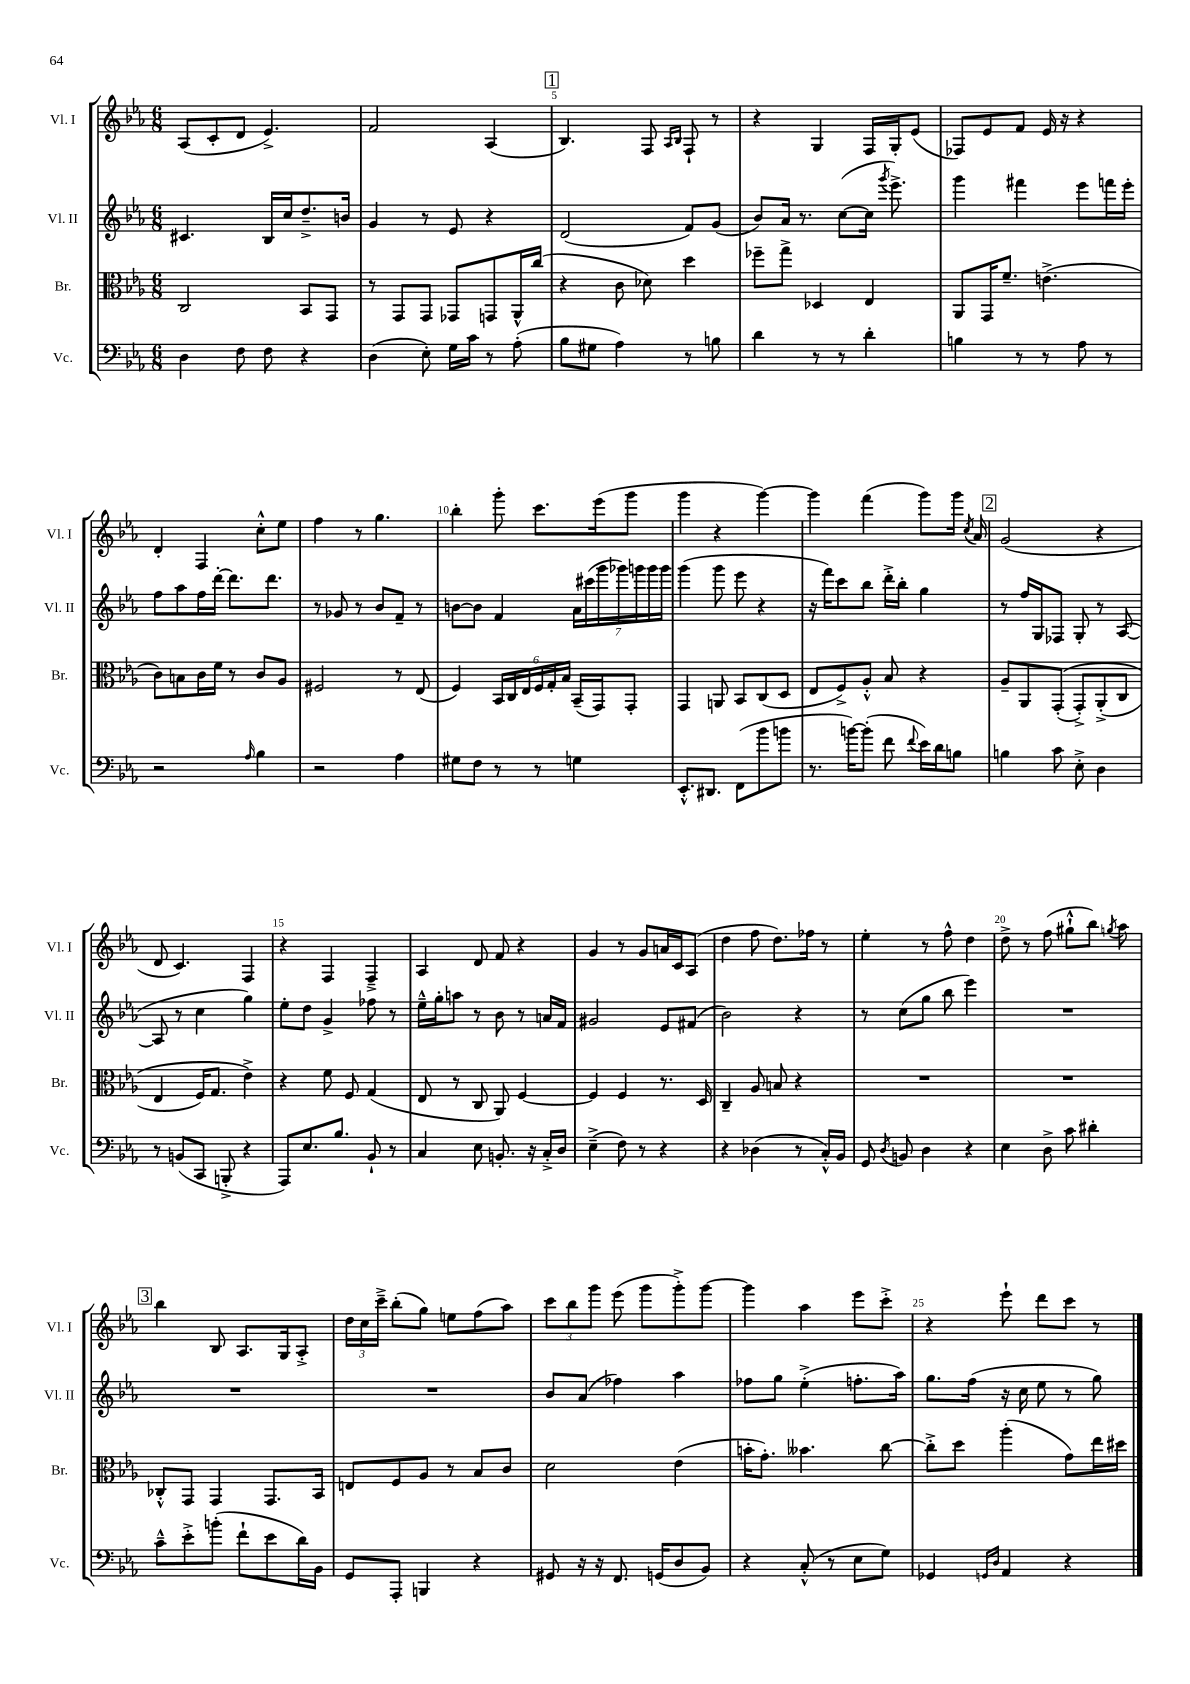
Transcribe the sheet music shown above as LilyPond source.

<<
\new StaffGroup <<
\new Staff = "s0" \with { instrumentName = "Vl. I" shortInstrumentName = "Vl. I" } {
    \clef treble \key ees \major \numericTimeSignature \time 6/8
    \autoBeamOff aes8[( c'8-. d'8] ees'4.->) |
    f'2 aes4( |
    \mark \markup { \box "1" } bes4.) f8 \grace { aes16[ bes16] } f8-! r8 |
    r4 g4 f16[ g16-. ees'8]( |
    fes8[) ees'8 f'8] ees'16 r16 r4 |
    d'4-. f4 c''8[-.-^ ees''8] |
    f''4 r8 g''4. |
    bes''4-. g'''8-. c'''8.[ ees'''16( g'''8] |
    g'''4 r4 g'''4~) |
    g'''4 f'''4( g'''8[) g'''16] \acciaccatura { c''8 } aes'16 |
    \mark \markup { \box "2" } g'2( r4 |
    d'8 c'4.) f4 |
    r4 f4 f4---> |
    aes4 d'8 f'8 r4 |
    g'4 r8 g'8[ a'16 c'16 aes8]( |
    d''4 f''8 d''8.[) fes''16] r8 |
    ees''4-. r8 f''8-^ d''4 |
    d''8-> r8 f''8( gis''8[-!-^ bes''8]) \acciaccatura { g''8 } aes''8 |
    \mark \markup { \box "3" } bes''4 bes8 aes8.[ g16 aes8]-.-> |
    \tuplet 3/2 { d''16[ c''16 c'''16]---> } bes''8[-.( g''8]) e''8[ f''8( aes''8]) |
    \tuplet 3/2 { c'''8[ bes''8 g'''8] } ees'''8( g'''8[ g'''8-.->) g'''8]~ |
    g'''4 aes''4 ees'''8[ c'''8]-.-> |
    r4 ees'''8-! d'''8[ c'''8] r8 \bar "|." |
}
\new Staff = "s1" \with { instrumentName = "Vl. II" shortInstrumentName = "Vl. II" } {
    \clef treble \key ees \major \numericTimeSignature \time 6/8
    \autoBeamOff cis'4. bes16[ c''16 d''8.---> b'16] |
    g'4 r8 ees'8 r4 |
    \mark \markup { \box "1" } d'2( f'8[) g'8]( |
    bes'8[) aes'16] r8. c''8[~( c''16] \acciaccatura { g'''8 } ees'''8.->) |
    g'''4 fis'''4 ees'''8[ f'''16 ees'''16]-. |
    f''8[ aes''8 f''16 d'''16]~-. d'''8.[ d'''8.] |
    r8 ges'8 r8 bes'8[ f'8]-- r8 |
    b'8[~ b'8] f'4 \tuplet 7/4 { aes'16[ cis'''16( g'''16 ges'''16) g'''16 g'''16 g'''16] } |
    g'''4( g'''8 ees'''8 r4 |
    r16 f'''16[) c'''8 bes''8] d'''16[-.-> bes''16]-. g''4 |
    \mark \markup { \box "2" } r8 f''16[ g16 fes8] g8-. r8 aes8~( |
    aes8 r8 c''4 g''4) |
    ees''8[-. d''8] g'4-> fes''8 r8 |
    ees''16[---^ g''16-. a''8] r8 bes'8 r8 a'16[ f'16] |
    gis'2 ees'8[ fis'8]( |
    bes'2) r4 |
    r8 c''8[( g''8] bes''8 ees'''4) |
    R2. |
    \mark \markup { \box "3" } R2. |
    R2. |
    bes'8[ aes'8]( fes''4) aes''4 |
    fes''8[ g''8] ees''4-.->( f''8.[-. aes''16]) |
    g''8.[ f''16]( r16 c''16 ees''8 r8 g''8) \bar "|." |
}
\new Staff = "s2" \with { instrumentName = "Br." shortInstrumentName = "Br." } {
    \clef alto \key ees \major \numericTimeSignature \time 6/8
    \autoBeamOff c2 bes,8[ g,8] |
    r8 g,8[ g,8] ges,8[ g,8 aes,16-^ c''16]( |
    \mark \markup { \box "1" } r4 c'8 des'8) d''4 |
    fes''8[-- g''8]-> des4 ees4 |
    aes,8[ g,16 f'8.]-- e'4.->( |
    c'8[) b8 c'16 f'16] r8 c'8[ aes8] |
    fis2 r8 ees8( |
    f4) \tuplet 6/4 { bes,16[ c16 ees16 f16 g16-. bes16] } bes,16[--( g,16) g,8]-. |
    g,4 a,8 bes,8[ c8( d8] |
    ees8[ f8->) aes8]-.-^ bes8 r4 |
    \mark \markup { \box "2" } aes8[-- aes,8 g,8]-.(\( g,8[-.->) aes,8-.->( c8] |
    ees4 f16[) g8.] ees'4->\) |
    r4 f'8 f8 g4( |
    ees8 r8 c8 aes,8) f4~ |
    f4 f4 r8. d16 |
    c4-- aes8 b8 r4 |
    R2. |
    R2. |
    \mark \markup { \box "3" } ces8[-.-^ g,8] g,4 g,8.[ bes,16] |
    e8[ f8 aes8] r8 bes8[ c'8] |
    d'2 ees'4( |
    b'16[-. g'8.]-.) beses'4. c''8~ |
    c''8[-.-> d''8] aes''4-.( g'8[) ees''16 dis''16] \bar "|." |
}
\new Staff = "s3" \with { instrumentName = "Vc." shortInstrumentName = "Vc." } {
    \clef bass \key ees \major \numericTimeSignature \time 6/8
    \autoBeamOff d4 f8 f8 r4 |
    d4( ees8-.) g16[ c'16] r8 aes8-.( |
    \mark \markup { \box "1" } bes8[ gis8] aes4) r8 b8 |
    d'4 r8 r8 d'4-. |
    b4 r8 r8 aes8 r8 |
    r2 \grace { aes16 } bes4 |
    r2 aes4 |
    gis8[ f8] r8 r8 g4 |
    ees,8.[-.-^ dis,8.] f,8[( bes'8 b'8] |
    r8. b'16[~) b'8]-.( f'8 \appoggiatura { f'8 } ees'16[) d'16 b8] |
    \mark \markup { \box "2" } b4 c'8 ees8-.-> d4 |
    r8 b,8[( c,8] b,,8-.-> r4 |
    aes,,8[) ees8. bes8.] bes,8-! r8 |
    c4 ees8 b,8.-. r16 c16[-.-> d16] |
    ees4--->( f8) r8 r4 |
    r4 des4( r8 c16[-.-^) bes,16] |
    g,8 \acciaccatura { d8 } b,8 d4 r4 |
    ees4 d8-> c'8 dis'4-. |
    \mark \markup { \box "3" } c'8[---^ ees'8-.-> b'8]-.( f'8[-! ees'8 d'16) bes,16] |
    g,8[ aes,,8]-. b,,4 r4 |
    gis,8 r16 r16 f,8. g,16[( d8 bes,8]) |
    r4 c8-.-^( r8 ees8[ g8]) |
    ges,4 \grace { g,16[ d16] } aes,4 r4 \bar "|." |
}
>>
>>
\layout { \context { \Score currentBarNumber = #3 \override BarNumber.break-visibility = ##(#f #t #t) barNumberVisibility = #(every-nth-bar-number-visible 5) } }
